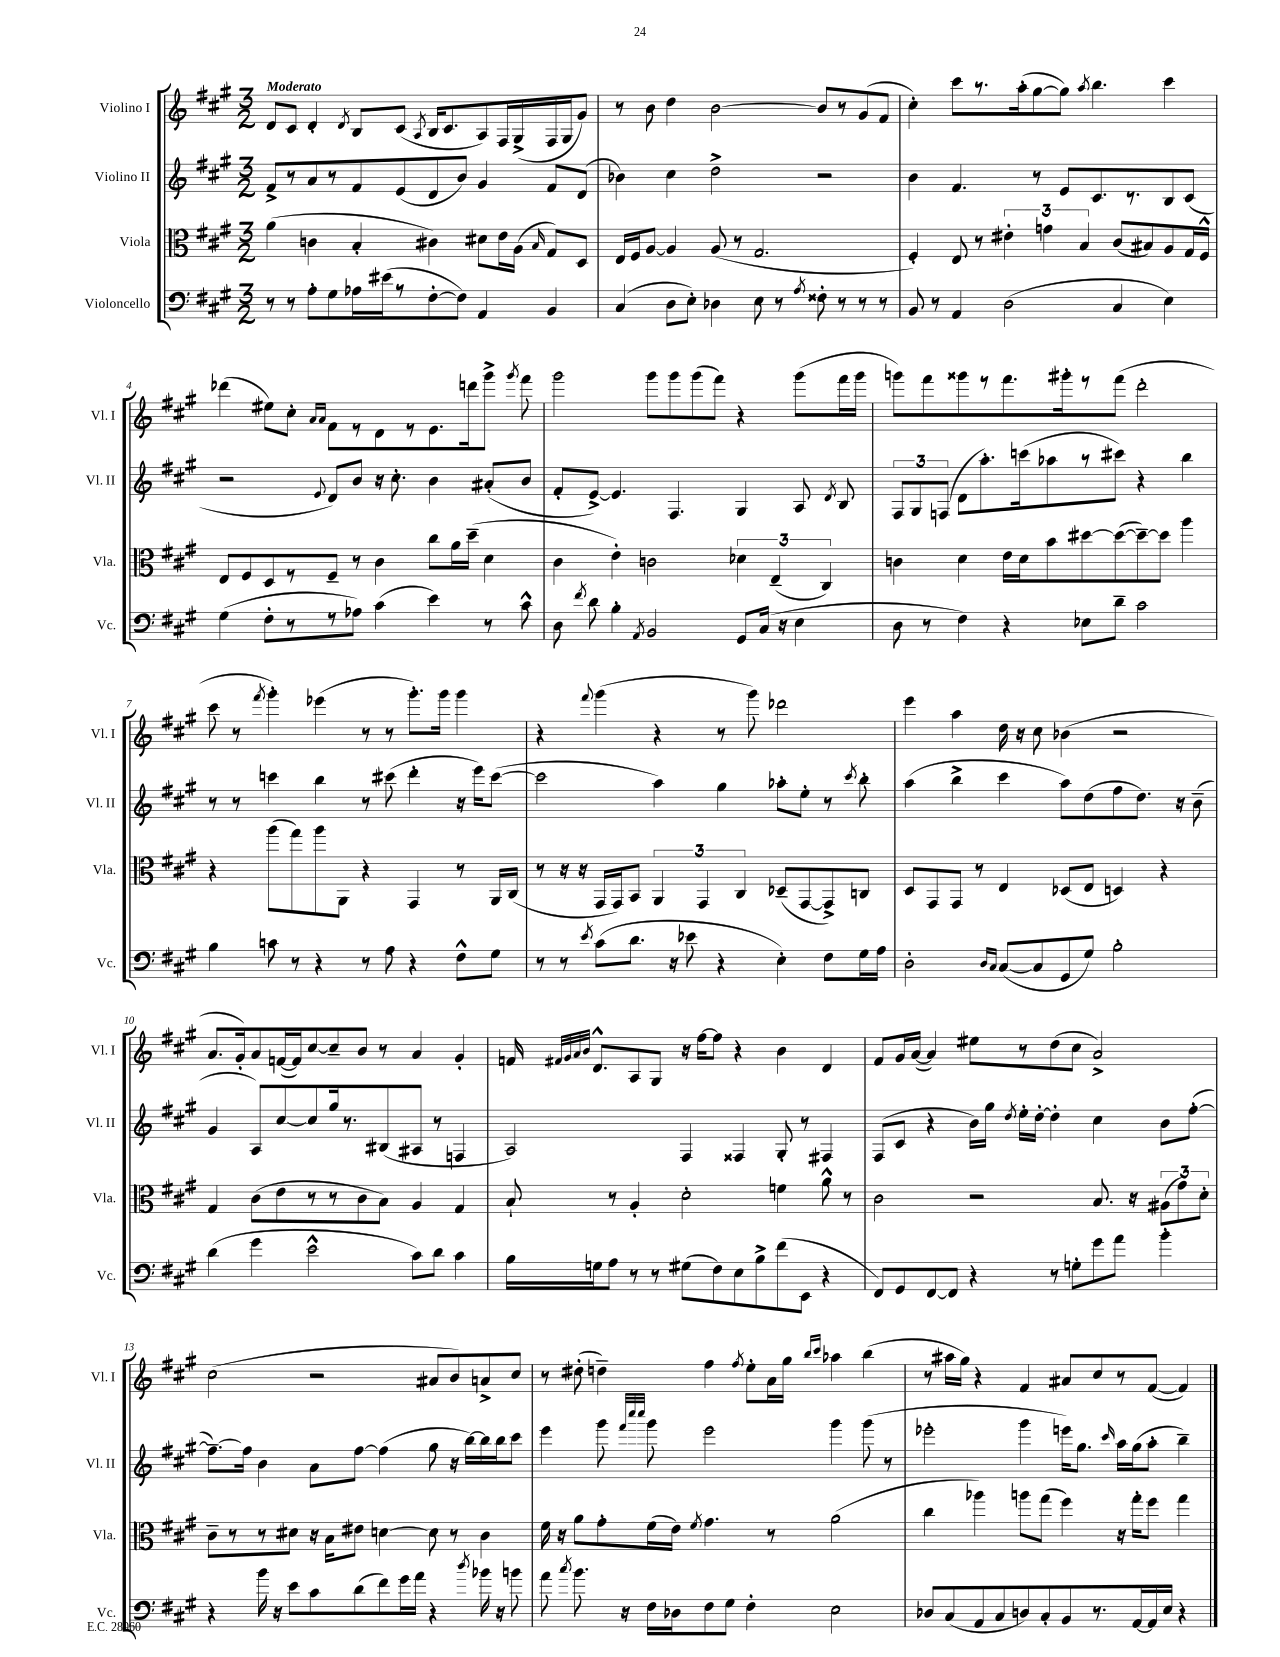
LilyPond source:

<<
\new StaffGroup <<
\new Staff = "s0" \with { instrumentName = "Violino I" shortInstrumentName = "Vl. I" } {
    \clef treble \key a \major \numericTimeSignature \time 3/2 \tempo "Moderato"
    \autoBeamOff d'8[ cis'8] d'4-. \acciaccatura { d'8 } b8[ cis'8]( \acciaccatura { a8 } b16[ cis'8. a8) fis16 gis16->( fis16 gis16 gis'8]) |
    r8 b'8 d''4 b'2~ b'8[ r8 gis'8( fis'8] |
    cis''4-.) cis'''8[ r8. a''16-.( gis''8~ gis''8]) \acciaccatura { a''8 } b''4. cis'''4 |
    des'''4( eis''8[) cis''8]-. \grace { a'16[ a'16] } fis'8[ r8 d'8 r8 e'8. d'''16 gis'''8]-> \acciaccatura { gis'''8 } fis'''8 |
    gis'''2 gis'''8[ gis'''8 gis'''8( fis'''8]) r4 gis'''8[( fis'''16 gis'''16] |
    g'''8[) fis'''8 gisis'''8 r8 fis'''8. gis'''16-. r8 fis'''8]( d'''2-. |
    cis'''8 r8 \acciaccatura { fis'''8 } gis'''4-.) ees'''4( r8 r8 gis'''8.[-.) gis'''16] gis'''4 |
    r4 \appoggiatura { fis'''8 } gis'''4( r4 r8 gis'''8) des'''2 |
    e'''4 a''4 d''16 r16 cis''8 bes'4( r2 |
    a'8.[ gis'16-.) a'8 f'16~( f'16) cis''8~ cis''8-- b'8] r8 a'4 gis'4-. |
    f'16 \grace { fis'32[ gis'32 a'32 b'32] } d'8.[-^ a8 gis8] r16 fis''16[~ fis''8] r4 b'4 d'4 |
    fis'8[ gis'16 a'16]~( a'4) eis''8[ r8 d''8( cis''8] a'2->) |
    cis''2( r2 ais'8[ b'8) a'8-> cis''8] |
    r8 dis''8-.( d''4--) fis''4 \acciaccatura { fis''8 } e''8[-. a'16 gis''16] \grace { b''16[ cis'''16] } aes''4 b''4( |
    r8 ais''16[ gis''16]) r4 fis'4 ais'8[ cis''8 r8 fis'8]~( fis'4) \bar "|." |
}
\new Staff = "s1" \with { instrumentName = "Violino II" shortInstrumentName = "Vl. II" } {
    \clef treble \key a \major \numericTimeSignature \time 3/2
    \autoBeamOff fis'8[-> r8 a'8 r8 fis'8 e'8( d'8 b'8]) gis'4 fis'8[ d'8]( |
    bes'4) cis''4 d''2-> r2 |
    b'4 fis'4. r8 e'8[ cis'8. r8. b8 cis'8]( |
    r2 \appoggiatura { e'8 } d'8[) b'8] r16 cis''8.-. b'4 ais'8[-.( b'8] |
    fis'8[-. e'8]~->) e'4. fis4. gis4 a8 \acciaccatura { d'8 } b8 |
    \tuplet 3/2 { fis8[ gis8 f8]( } d'8[ a''8.-.) c'''16( aes''8 r8 cis'''8]) r4 b''4 |
    r8 r8 c'''4 b''4 r8 cis'''8( d'''4-. r16 e'''16[) cis'''8]~( |
    cis'''2 a''4) gis''4 aes''8[-. e''8]-. r8 \acciaccatura { cis'''8 } b''8-. |
    a''4( b''4-> cis'''4 a''8[) d''8( fis''8 d''8.]) r16 b'8--( |
    gis'4 a8[) cis''8~ cis''8 gis''16 r8. bis8( ais8] r8 f4 |
    a2) fis4 fisis4 gis8-. r8 fis4 |
    fis8[( cis'8] r4 b'16[) gis''16] \acciaccatura { d''8 } e''16[-. d''16]~-. d''4-. cis''4 b'8[ fis''8]~-.( |
    fis''8.[~--) fis''16] b'4 a'8[ fis''8]~ fis''4( gis''8 r16 b''16[~) b''16 b''16 cis'''8] |
    e'''4 gis'''8 \grace { fis'''32[ cis''''32 cis''''32] } gis'''8 e'''2 gis'''4 gis'''8( r8 |
    ees'''2-. gis'''4 e'''16[) gis''8.] \grace { cis'''16 } a''16[ gis''16( a''8]-. b''4--) \bar "|." |
}
\new Staff = "s2" \with { instrumentName = "Viola" shortInstrumentName = "Vla." } {
    \clef alto \key a \major \numericTimeSignature \time 3/2
    \autoBeamOff a'4( c'4 b4-. cis'4) dis'8[ e'16 a16]( \grace { b16 } gis8[) d8] |
    e16[ fis16 a8]~ a4 a8( r8 gis2. |
    fis4-.) e8 r8 \tuplet 3/2 { eis'4-. g'4 b4 } cis'8[( bis8) a8 gis16 fis16]-^ |
    e8[ fis8 d8 r8 fis8]-- r8 cis'4 cis''8[ a'16 d''16]--( d'4 |
    cis'4 e'4-.) c'2 \tuplet 3/2 { des'4 e4--( cis4) } |
    c'4 d'4 e'16[ d'16 b'8 dis''8~ dis''8~( dis''8~--) dis''8] a''4 |
    r4 a''8[( gis''8) a''8 a,8] r4 gis,4 r8 a,16[ cis16]( |
    r8 r16 r16 gis,16[ gis,16) b,8] \tuplet 3/2 { a,4 gis,4 cis4 } des8[--( gis,8~ gis,8->) c8] |
    d8[ gis,8 gis,8] r8 e4 des8[( e8] d4) r4 |
    gis4 cis'8[( e'8 r8 r8 cis'8 b8]) a4 gis4 |
    b8-! r8 a4-. d'2-. f'4 a'8-^ r8 |
    cis'2 r2 b8. r16 \tuplet 3/2 { ais8[( gis'8) d'8]-. } |
    cis'8[-- r8 r8 dis'8] r16 b16[ eis'8] d'4~ d'8 r8 cis'4 |
    fis'16 r16 a'8[ gis'8-. fis'16( e'16]) \acciaccatura { fis'8 } gis'4. r8 a'2( |
    cis''4 aes''4) a''8[ gis''8]( fis''4) r16 gis''16[-. fis''8] gis''4 \bar "|." |
}
\new Staff = "s3" \with { instrumentName = "Violoncello" shortInstrumentName = "Vc." } {
    \clef bass \key a \major \numericTimeSignature \time 3/2
    \autoBeamOff r8 r8 a8[-. gis8 aes16 eis'16( r8 fis8~-. fis8]) a,4 b,4 |
    cis4( d8[ e8]-.) des4 e8 r8 \acciaccatura { a8 } fisis8-. r8 r8 r8 |
    b,8 r8 a,4 d2( cis4 e4) |
    gis4( fis8[-. r8 r8 aes8]) cis'4( e'4) r8 cis'8-^ |
    d8 \acciaccatura { fis'8 } d'8 b4-. \acciaccatura { a,8 } b,2 gis,8[ cis16]( r16 e4 |
    d8 r8 fis4) r4 ees8[ d'8]-- cis'2 |
    b4 c'8 r8 r4 r8 a8 r4 fis8[-^ gis8] |
    r8 r8 \acciaccatura { e'8 } cis'8[( d'8.] r16 ees'8 r4 e4-.) fis8[ gis16 a16] |
    d2-. \grace { d16[ cis16] } cis8[~( cis8 gis,8 gis8]) b2-. |
    d'4( gis'4 e'2-^ cis'8[) d'8] cis'4 |
    b16[ g16 a8] r8 r8 gis8[( fis8) e8 b8-> fis'8( e,8] r4 |
    fis,8[) gis,8 fis,8~ fis,8] r4 r8 g8[-. gis'8 a'8] b'4-. |
    r4 b'16 r16 e'8[ cis'8 d'8( fis'8) gis'16 a'16] r4 \acciaccatura { d''8 } bes'16 r16 b'8 |
    a'8 \acciaccatura { cis''8 } b'8. r16 fis16[ des16 fis8 gis8] fis4-. e2 |
    des8[ cis8( a,8 cis8 d8) cis8-. b,8 r8. a,16~ a,16 e16] r4 \bar "|." |
}
>>
>>
